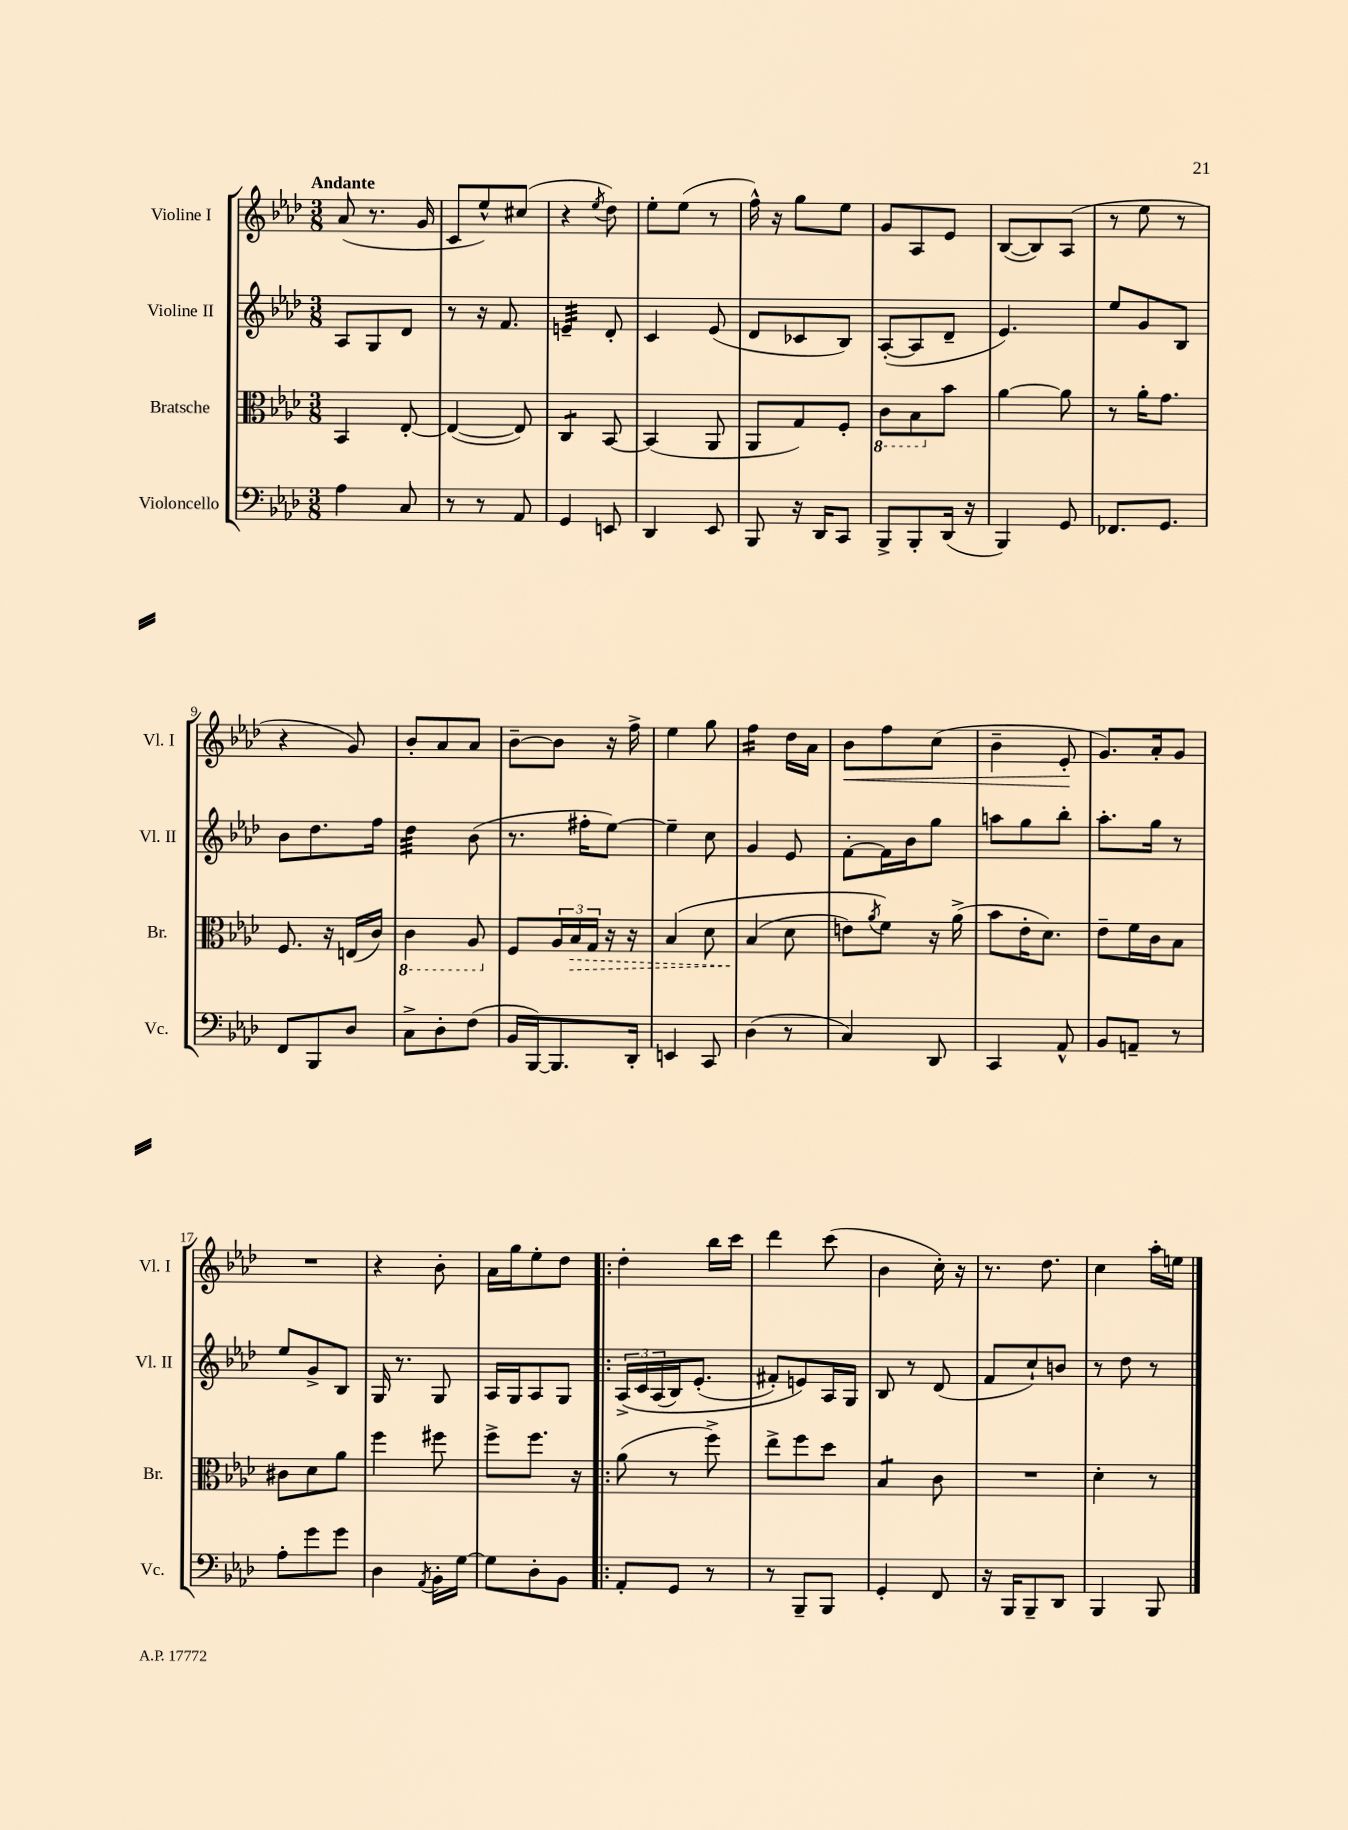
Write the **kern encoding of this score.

**kern	**kern	**kern	**kern
*staff4	*staff3	*staff2	*staff1
*clefF4	*clefC3	*clefG2	*clefG2
*k[b-e-a-d-]	*k[b-e-a-d-]	*k[b-e-a-d-]	*k[b-e-a-d-]
*M3/8	*M3/8	*M3/8	*M3/8
4A-	4BB-	8A-	(8a-
.	.	8G	8.r
8C	[8E-'	8d-	.
.	.	.	16g
=	=	=	=
8r	(4E-_	8r	8c
8r	.	16r	8ee-^^)
.	.	8.f	.
8AA-	8E-])	.	(8cc#
=	=	=	=
4GG	4C	4e~	4r
.	.	.	8qee-
8EE	[8BB-	8d-'	8dd-)
=	=	=	=
4DD-	(4BB-]	4c	8ee-'
.	.	.	(8ee-
8EE-	8AA-	(8e-	8r
=	=	=	=
8BBB-	8AA-	8d-	16ff^^)
.	.	.	16r
16r	8G)	8c-	8gg
16DD-	.	.	.
8CC	8F'	8B-)	8ee-
=	=	=	=
8BBB-^	8C	([8A-'	8g
8BBB-'	8BB-	8A-]	8A-
(16DD-	8b-	8d-~	8e-
16r	.	.	.
=	=	=	=
4BBB-)	[4a-	4.e-)	([8B-
.	.	.	8B-])
8GG	8a-]	.	(8A-
=	=	=	=
8.FF-	8r	8ee-	8r
.	16a-'	8g	8ee-
8.GG	8.g	.	.
.	.	8B-	8r
=	=	=	=
8FF	8.F	8b-	4r
8BBB-	.	8.dd-	.
.	16r	.	.
8D-	(16E	.	8g)
.	16c)	16ff	.
=	=	=	=
8C^	4C	4dd-	8b-'
8D-'	.	.	8a-
(8F	8AA-	(8b-	8a-
=	=	=	=
16BB-	8F	8.r	[8b-~
[16BBB-)	.	.	.
8.BBB-]	24A-	.	8b-]
.	24B-	.	.
.	.	16ff#'	.
.	24G	.	.
.	16r	[8ee-)	16r
16DD-'	16r	.	16ff^
=	=	=	=
4EE	&(4B-	4ee-~]	4ee-
8CC	8d-	8cc	8gg
=	=	=	=
(4D-	(4B-	4g	4ff
8r	8d-	8e-	16dd-
.	.	.	16a-
=	=	=	=
4C)	8e)	[8f'	8b-
.	8qa-	.	.
.	8f&)	16f]	8ff
.	.	16b-	.
8DD-	16r	8gg	(8cc
.	(16a-^	.	.
=	=	=	=
4CC	8b-	8aa	4b-~
.	16e-'	8gg	.
.	8.d-)	.	.
8AA-^^	.	8bb-'	8e-'
=	=	=	=
8BB-	8e-~	8.aa-'	8.g)
8AA~	16f	.	.
.	16c	16gg	16a-'
8r	8B-	8r	8g
=	=	=	=
8A-'	8c#	8ee-	4.r
8g	8d-	8g^	.
8g	8a-	8B-	.
=	=	=	=
4D-	4ff	16G	4r
.	.	8.r	.
8qAA-	.	.	.
16BB-'	8ff#	8G	8b-'
[16G	.	.	.
=	=	=	=
8G]	8ff^	16A-	16a-
.	.	16G	16gg
8D-'	8.ff	8A-	8ee-'
8BB-	.	8G	8dd-
.	16r	.	.
=!|:	=!|:	=!|:	=!|:
8AA-'	(8a-	&(24A-^	4dd-'
.	.	24c	.
.	.	(24A-	.
8GG	8r	16B-)	.
.	.	(8.e-'	.
8r	8ff^)	.	16bb-
.	.	.	16ccc
=	=	=	=
8r	8ee-^	8f#')	4ddd-
8BBB-~	8ff	8e&)	.
8BBB-	8dd-	16A-	(8ccc
.	.	16G	.
=	=	=	=
4GG'	4B-	8B-	4b-
.	.	8r	.
8FF	8c	(8d-	16cc')
.	.	.	16r
=	=	=	=
16r	4.r	8f	8.r
16BBB-	.	.	.
8BBB-~	.	8cc`)	.
.	.	.	8.dd-
8DD-	.	8b	.
=	=	=	=
4BBB-	4d-'	8r	4cc
.	.	8dd-	.
8BBB-	8r	8r	16aa-'
.	.	.	16ee
==	==	==	==
*-	*-	*-	*-
